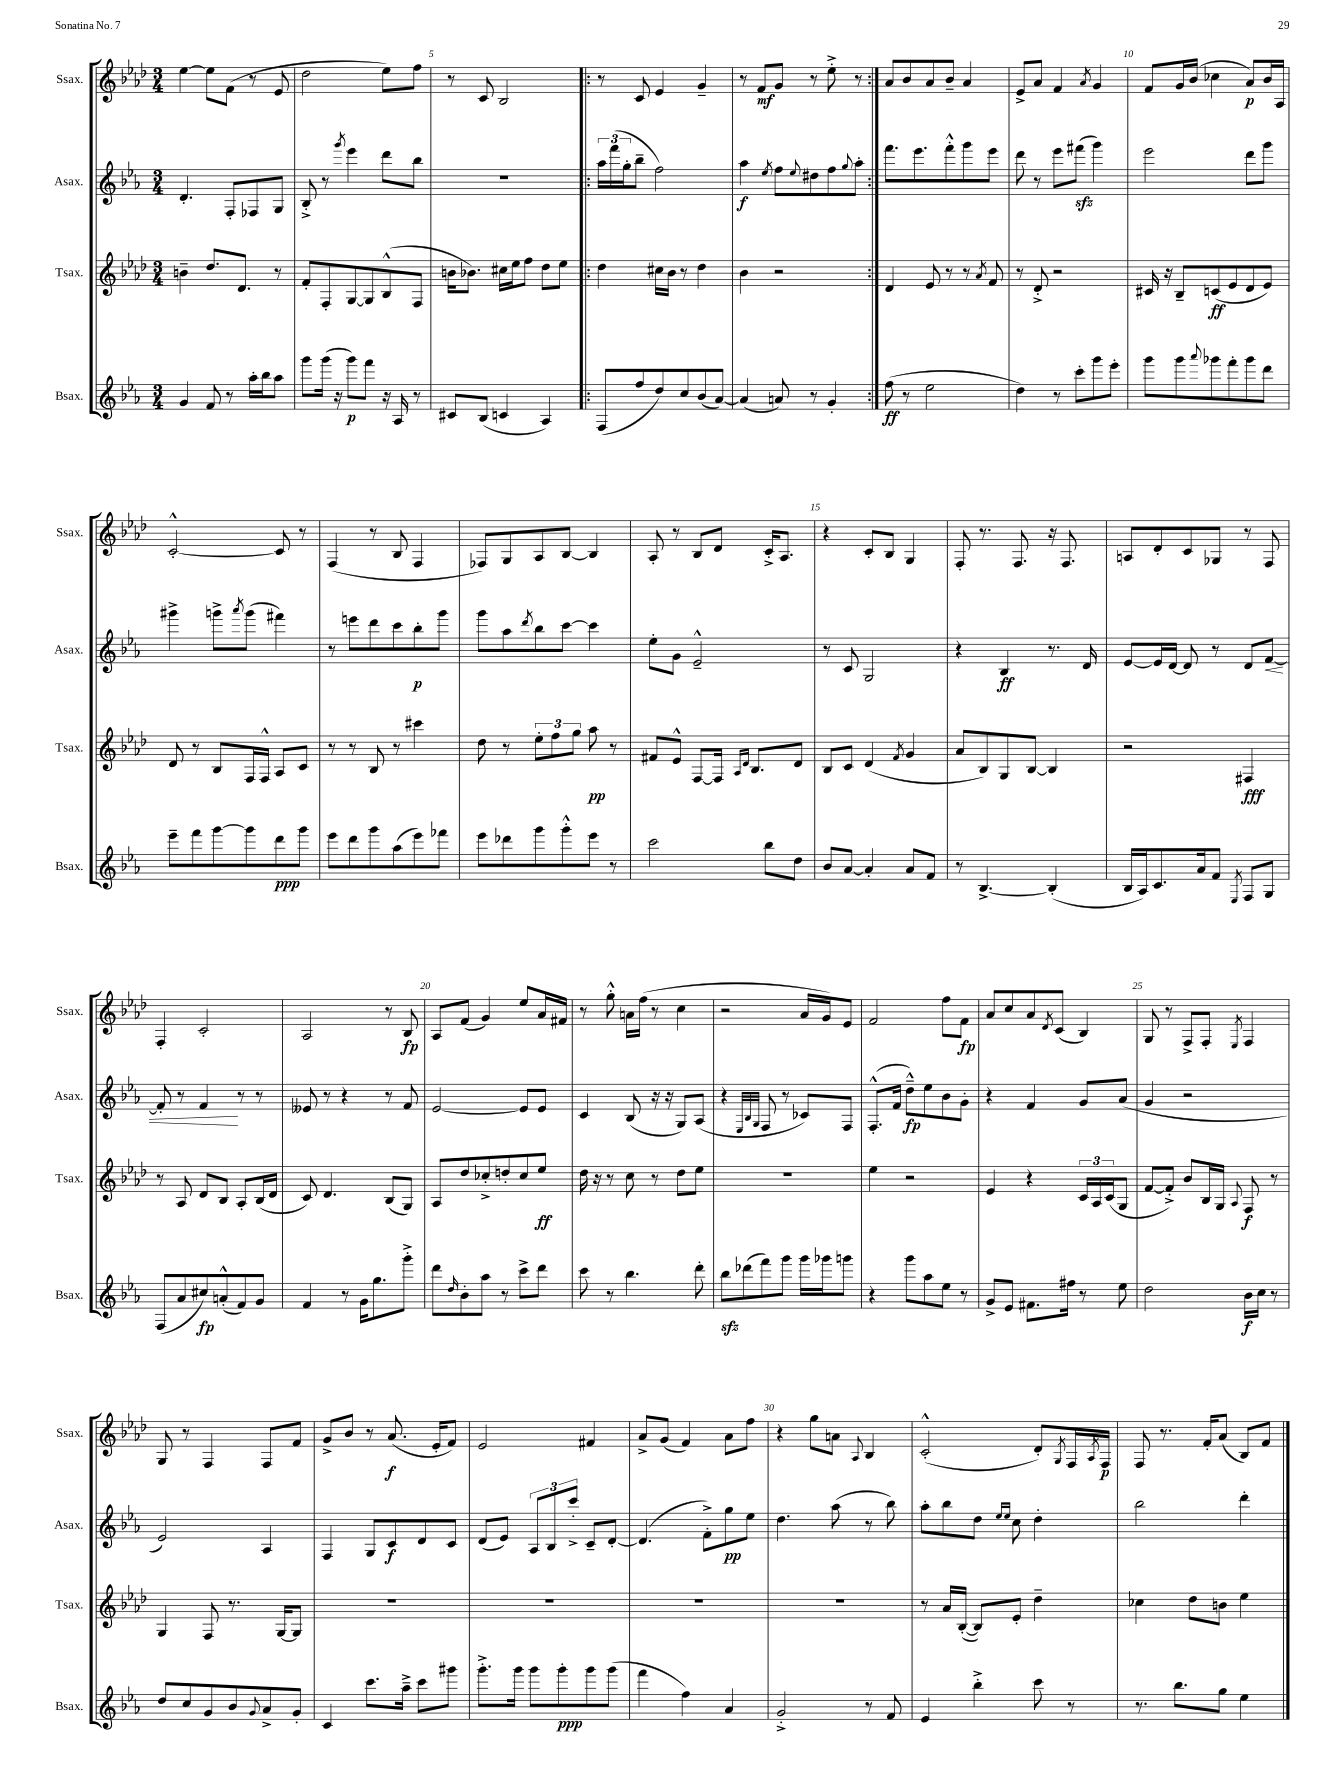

**kern	**dynam	**kern	**dynam	**kern	**dynam	**kern	**dynam
*part4	*part4	*part3	*part3	*part2	*part2	*part1	*part1
*staff4	*staff4	*staff3	*staff3	*staff2	*staff2	*staff1	*staff1
*I"Bsax.	*	*I"Tsax.	*	*I"Asax.	*	*I"Ssax.	*
*I'Bsax.	*	*I'Tsax.	*	*I'Asax.	*	*I'Ssax.	*
*clefG2	*	*clefG2	*	*clefG2	*	*clefG2	*
*k[b-e-a-]	*	*k[b-e-a-d-]	*	*k[b-e-a-]	*	*k[b-e-a-d-]	*
*M3/4	*	*M3/4	*	*M3/4	*	*M3/4	*
=3	=3	=3	=3	=3	=3	=3	=3
4g/	.	4bn~\	.	4.d'/	.	[4ee-\	.
8f/	.	8.dd-/L	.	.	.	8ee-\L]	.
8r	.	.	.	8F'/L	.	(8f\J	.
.	.	8.d-/J	.	.	.	.	.
16aa-'\LL	.	.	.	8F-X/	.	8r	.
16bb-\J	.	.	.	.	.	.	.
8aa-\J	.	8r	.	8G/J	.	8e-/	.
=4	=4	=4	=4	=4	=4	=4	=4
8ggg\L	.	8f'/L	.	8B-'^/	.	2dd-\	.
(16ggg\Jk	.	8F'/	.	8r	.	.	.
16r	.	.	.	.	.	.	.
.	.	.	.	8qggg/	.	.	.
8ggg\L)	p	[8G/	.	4eee-\	.	.	.
8fff\J	.	8G/]	.	.	.	.	.
16r	.	(8B-^^/	.	8ddd\L	.	8ee-\L)	.
16A-/	.	.	.	.	.	.	.
8r	.	8F/J	.	8bb-\J	.	8ff\J	.
=5	=5	=5	=5	=5	=5	=5	=5
8c#X/L	.	16bn\KL	.	2.r	.	8r	.
.	.	8.b-X\J)	.	.	.	.	.
(8B-/J	.	.	.	.	.	8c/	.
4cn/	.	16cc#X\LL	.	.	.	2B-/	.
.	.	16ee-\J	.	.	.	.	.
.	.	8ff\J	.	.	.	.	.
4A-/)	.	8dd-\L	.	.	.	.	.
.	.	8ee-\J	.	.	.	.	.
=6!|:	=6!|:	=6!|:	=6!|:	=6!|:	=6!|:	=6!|:	=6!|:
(8F/L	.	4dd-\	.	24aa-\LL	.	8r	.
.	.	.	.	(24fff\	.	.	.
.	.	.	.	24gg'\J	.	.	.
8ff/	.	.	.	8bb-~\J	.	8c/	.
8dd/)	.	16cc#X\LL	.	2ff\)	.	4e-/	.
.	.	16b-\JJ	.	.	.	.	.
8cc/	.	8r	.	.	.	.	.
(8b-/	.	4dd-\	.	.	.	4g~/	.
[8a-/J)	.	.	.	.	.	.	.
=7	=7	=7	=7	=7	=7	=7	=7
(4a-/]	.	4b-\	.	4aa-\	f	8r	.
.	.	.	.	.	.	8f/L	mf
.	.	.	.	8qee-/	.	.	.
8an/)	.	2r	.	8ff\L	.	8g/J	.
.	.	.	.	8qqee-/	.	.	.
8r	.	.	.	8dd#X\	.	8r	.
4g'/	.	.	.	8ff\	.	8ee-'^\	.
.	.	.	.	8qqgg/	.	.	.
.	.	.	.	8aa-'\J	.	8r	.
=8:|!	=8:|!	=8:|!	=8:|!	=8:|!	=8:|!	=8:|!	=8:|!
(8ff\	ff	4d-/	.	8.fff\L	.	8a-/L	.
8r	.	.	.	.	.	8b-/	.
.	.	.	.	8.eee-\	.	.	.
2ee-\	.	8e-/	.	.	.	8a-/	.
.	.	8r	.	8fff'^^\	.	8b-~/J	.
.	.	8r	.	8ggg\	.	4a-/	.
.	.	8qa-/	.	.	.	.	.
.	.	8f/	.	8eee-\J	.	.	.
=9	=9	=9	=9	=9	=9	=9	=9
4dd\)	.	8r	.	8ddd\	.	8e-^/L	.
.	.	8d-'^/	.	8r	.	8a-/J	.
8r	.	2r	.	8eee-\L	.	4f/	.
8ccc'\L	.	.	.	(8fff#Xzz\J	.	.	.
.	.	.	.	.	.	8qa-/	.
8ggg\	.	.	.	4ggg\)	.	4g/	.
8eee-'\J	.	.	.	.	.	.	.
=10	=10	=10	=10	=10	=10	=10	=10
8ggg\L	.	16c#X/	.	2eee-\	.	8f/L	.
.	.	16r	.	.	.	.	.
8ggg\	.	8B-~/L	.	.	.	16g/L	.
.	.	.	.	.	.	(16b-/JJ	.
8qqaaa-/	.	.	.	.	.	.	.
8ggg-X\	.	(8cn/	ff	.	.	4cc-X\	.
8fff'\	.	8e-/	.	.	.	.	.
8ggg-\	.	8d-/	.	8ddd\L	.	8a-/L)	p
8ddd\J	.	8e-/J)	.	8ggg\J	.	16b-/L	.
.	.	.	.	.	.	16A-/JJ	.
!!LO:LB:g=z
=11	=11	=11	=11	=11	=11	=11	=11
8eee-~\L	.	8d-/	.	4ggg#X^\	.	[2c'^^/	.
8fff\	.	8r	.	.	.	.	.
[8ggg\	.	8B-/L	.	8gggn^\L	.	.	.
.	.	.	.	8qaaa-/	.	.	.
8ggg\]	.	16F/L	.	(8ggg\J	.	.	.
.	.	16F^^/JJ	.	.	.	.	.
8ddd\	ppp	8A-/L	.	4fff#X\)	.	8c/]	.
8ggg\J	.	8c/J	.	.	.	8r	.
=12	=12	=12	=12	=12	=12	=12	=12
8eee-\L	.	8r	.	8r	.	(4F/	.
8ddd\	.	8r	.	8eeen\L	.	.	.
8ggg\	.	8B-/	.	8ddd\	.	8r	.
(8aa-\	.	8r	.	8ccc\	.	8B-/	.
8eee-\)	.	4ccc#X\	.	8bb-'\	p	4F/	.
8fff-X\J	.	.	.	8ggg\J	.	.	.
=13	=13	=13	=13	=13	=13	=13	=13
8eee-\L	.	8dd-\	.	8ggg\L	.	8F-X/L)	.
8ddd-X\	.	8r	.	8aa-\	.	8G/	.
.	.	.	.	8qddd/	.	.	.
8ggg\	.	12ee-'\L	.	8bb-\	.	8A-/	.
.	.	12ff\	.	.	.	.	.
8ggg'^^\	.	.	.	[8ccc\J	.	[8B-/J	.
.	.	12gg\J	.	.	.	.	.
8eee-\J	.	8aa-\	pp	4ccc\]	.	4B-/]	.
8r	.	8r	.	.	.	.	.
=14	=14	=14	=14	=14	=14	=14	=14
2ccc\	.	8f#X/L	.	8ee-'\L	.	8A-'/	.
.	.	8e-^^/J	.	8g\J	.	8r	.
.	.	[8F/L	.	2e-~^^/	.	8B-/L	.
.	.	16F/Jk]	.	.	.	8d-/J	.
.	.	16qqA-/LL	.	.	.	.	.
.	.	16qqd-/JJ	.	.	.	.	.
.	.	8.B-/L	.	.	.	.	.
8bb-\L	.	.	.	.	.	16c'^/KL	.
.	.	.	.	.	.	8.A-/J	.
8dd\J	.	8d-/J	.	.	.	.	.
=15	=15	=15	=15	=15	=15	=15	=15
8b-/L	.	8B-/L	.	8r	.	4r	.
[8a-/J	.	8c/J	.	8c/	.	.	.
4a-'/]	.	(4d-/	.	2G/	.	8c'/L	.
.	.	.	.	.	.	8B-/J	.
.	.	8qf/	.	.	.	.	.
8a-/L	.	4g/	.	.	.	4G/	.
8f/J	.	.	.	.	.	.	.
=16	=16	=16	=16	=16	=16	=16	=16
8r	.	8a-/L	.	4r	.	8F'/	.
[4.B-^/	.	8B-/)	.	.	.	8.r	.
.	.	8G/	.	4B-/	ff	.	.
.	.	.	.	.	.	8.F/	.
.	.	[8B-/J	.	.	.	.	.
(4B-'/]	.	4B-/]	.	8.r	.	16r	.
.	.	.	.	.	.	8.F/	.
.	.	.	.	16d/	.	.	.
=17	=17	=17	=17	=17	=17	=17	=17
16B-/LL	.	2r	.	[8e-/L	.	8An/L	.
16A-/J)	.	.	.	.	.	.	.
8.c/	.	.	.	16e-/L]	.	8d-'/	.
.	.	.	.	[16d/JJ	.	.	.
.	.	.	.	8d/]	.	8c/	.
16a-/k	.	.	.	.	.	.	.
8f/J	.	.	.	8r	.	8G-X/J	.
8qE-/	.	.	.	.	.	.	.
8F/L	.	4F#X/	fff	8d/L	.	8r	.
!	!	!	!	!	!LO:HP:b	!	!
8G/J	.	.	.	[8f/J	<	8F/	.
!!LO:LB:g=z
=18	=18	=18	=18	=18	=18	=18	=18
(8F/L	.	8r	.	8f'/]	.	4F'/	.
8a-/	.	8A-/	.	8r	.	.	.
8cc#X/)	fp	8d-/L	.	4f/	.	2c'/	.
(8an'^^/	.	8B-/J	.	.	.	.	.
8f/)	.	8A-'/L	.	8r	[	.	.
8g/J	.	(16B-/L	.	8r	.	.	.
.	.	16d-/JJ	.	.	.	.	.
=19	=19	=19	=19	=19	=19	=19	=19
4f/	.	8c/)	.	8e--X/	.	2A-/	.
.	.	4.d-/	.	8r	.	.	.
8r	.	.	.	4r	.	.	.
16g\KL	.	.	.	.	.	.	.
8.gg\	.	.	.	.	.	.	.
.	.	(8B-/L	.	8r	.	8r	.
8ggg'^\J	.	8G/J)	.	8f/	.	8B-/	fp
=20	=20	=20	=20	=20	=20	=20	=20
8ddd\L	.	8A-/L	.	[2e-/	.	8A-/L	.
16qqdd/	.	.	.	.	.	.	.
8b-'\	.	8dd-/	.	.	.	(8f/J	.
8aa-\J	.	8cc-X'^/	.	.	.	4g/)	.
8r	.	8ddn'/	.	.	.	.	.
8ccc^\L	.	8cc-/	.	8e-/L]	.	8ee-/L	.
8ddd\J	.	8ee-/J	ff	8e-/J	.	16a-/L	.
.	.	.	.	.	.	16f#X/JJ	.
=21	=21	=21	=21	=21	=21	=21	=21
8ccc\	.	16dd-\	.	4c/	.	8r	.
.	.	16r	.	.	.	.	.
8r	.	8r	.	.	.	8gg'^^\	.
4.bb-\	.	8cc\	.	(8B-/	.	16an\LL	.
.	.	.	.	.	.	(16ff\JJ	.
.	.	8r	.	16r	.	8r	.
.	.	.	.	16r	.	.	.
.	.	8dd-\L	.	8G/L)	.	4cc\	.
8ddd'\	.	8ee-\J	.	(8A-/J	.	.	.
=22	=22	=22	=22	=22	=22	=22	=22
8bb-zz\L	.	2.r	.	4r	.	2r	.
(8ddd-X\	.	.	.	.	.	.	.
.	.	.	.	32qqE-/LLL	.	.	.
.	.	.	.	32qqB-/	.	.	.
.	.	.	.	32qqG/JJJ	.	.	.
8fff\)	.	.	.	8F/	.	.	.
8ggg\J	.	.	.	8r	.	.	.
16ggg\LL	.	.	.	8c-X/L)	.	16a-/LL	.
16ggg-X\J	.	.	.	.	.	16g/J)	.
8gggn\J	.	.	.	8F/J	.	8e-/J	.
=23	=23	=23	=23	=23	=23	=23	=23
4r	.	4ee-\	.	(8.F'^^/L	.	2f/	.
.	.	.	.	16f/Jk	.	.	.
8ggg\L	.	2r	.	8dd~^^\L)	fp	.	.
8aa-\	.	.	.	8ee-\	.	.	.
8ee-\J	.	.	.	8b-\	.	8ff\L	.
8r	.	.	.	8g'\J	.	8f\J	fp
=24	=24	=24	=24	=24	=24	=24	=24
8g^/L	.	4e-/	.	4r	.	8a-/L	.
8e-/J	.	.	.	.	.	8cc/	.
8.f#X\L	.	4r	.	4f/	.	8a-/	.
.	.	.	.	.	.	8qd-/	.
.	.	.	.	.	.	(8c/J	.
16ff#X\Jk	.	.	.	.	.	.	.
8r	.	24c/LL	.	8g/L	.	4B-/)	.
.	.	24A-/	.	.	.	.	.
.	.	(24c/J	.	.	.	.	.
8ee-\	.	8G/J	.	(8a-/J	.	.	.
=25	=25	=25	=25	=25	=25	=25	=25
2dd\	.	[8f/L	.	4g/	.	8G/	.
.	.	8f'^/J])	.	.	.	8r	.
.	.	8b-/L	.	2r	.	8F^/L	.
.	.	16B-/L	.	.	.	8F'/J	.
.	.	16G/JJ	.	.	.	.	.
.	.	8qqA-/	.	.	.	8qE-/	.
16b-\LL	f	8F/	f	.	.	4F/	.
16cc\JJ	.	.	.	.	.	.	.
8r	.	8r	.	.	.	.	.
!!LO:LB:g=z
=26	=26	=26	=26	=26	=26	=26	=26
8dd/L	.	4G/	.	2e-/)	.	8G/	.
8cc/	.	.	.	.	.	8r	.
8g/	.	8F/	.	.	.	4F/	.
8b-/	.	8.r	.	.	.	.	.
8qqg/	.	.	.	.	.	.	.
8a-^/	.	.	.	4A-/	.	8F/L	.
.	.	[16G/KL	.	.	.	.	.
8g'/J	.	8G/J]	.	.	.	8f/J	.
=27	=27	=27	=27	=27	=27	=27	=27
4c/	.	2.r	.	4F/	.	8g^/L	.
.	.	.	.	.	.	8b-/J	.
8.ccc\L	.	.	.	8G/L	.	8r	.
.	.	.	.	8c/	f	(8.a-/	f
16aa-~^\Jk	.	.	.	.	.	.	.
8ccc\L	.	.	.	8d/	.	.	.
.	.	.	.	.	.	16e-'/KL	.
8ggg#X\J	.	.	.	8c/J	.	8f/J)	.
=28	=28	=28	=28	=28	=28	=28	=28
8.ggg'^\L	.	2.r	.	(8d/L	.	2e-/	.
.	.	.	.	8e-/J)	.	.	.
16ggg\Jk	.	.	.	.	.	.	.
8ggg\L	.	.	.	12A-/L	.	.	.
.	.	.	.	12B-/	.	.	.
8ggg'\	ppp	.	.	.	.	.	.
.	.	.	.	12ccc'^/J	.	.	.
8ggg\	.	.	.	8c~/L	.	4f#X/	.
(8ggg\J	.	.	.	[8d'/J	.	.	.
=29	=29	=29	=29	=29	=29	=29	=29
4fff\	.	2.r	.	(4.d/]	.	8a-^/L	.
.	.	.	.	.	.	(8g/J	.
4ff\)	.	.	.	.	.	4f/)	.
.	.	.	.	8f'^\L)	.	.	.
4a-/	.	.	.	8gg\	pp	8a-\L	.
.	.	.	.	8ee-\J	.	8ff\J	.
=30	=30	=30	=30	=30	=30	=30	=30
2g'^/	.	2.r	.	4.dd\	.	4r	.
.	.	.	.	.	.	8gg\L	.
.	.	.	.	(8aa-\	.	8an\J	.
.	.	.	.	.	.	8qqA-/	.
8r	.	.	.	8r	.	4B-/	.
8f/	.	.	.	8bb-\)	.	.	.
=31	=31	=31	=31	=31	=31	=31	=31
4e-/	.	8r	.	8aa-'\L	.	(2c'^^/	.
.	.	16a-/LL	.	8bb-\	.	.	.
.	.	([16B-'/JJ	.	.	.	.	.
4bb-'^\	.	8B-/L])	.	8dd\J	.	.	.
.	.	.	.	16qqee-/LL	.	.	.
.	.	.	.	16qqee-/JJ	.	.	.
.	.	8e-'/J	.	8cc\	.	.	.
8ccc\	.	4dd-~\	.	4dd'\	.	8d-'/L)	.
.	.	.	.	.	.	8qG/	.
8r	.	.	.	.	.	16F/L	.
.	.	.	.	.	.	8qA-/	.
.	.	.	.	.	.	16F/JJ	p
=32	=32	=32	=32	=32	=32	=32	=32
8.r	.	4cc-X\	.	2bb-\	.	8F/	.
.	.	.	.	.	.	8.r	.
8.bb-\L	.	.	.	.	.	.	.
.	.	8dd-\L	.	.	.	.	.
.	.	.	.	.	.	16f'/KL	.
8gg\J	.	8bn\J	.	.	.	(8a-/J	.
4ee-\	.	4ee-\	.	4ddd'\	.	8B-/L)	.
.	.	.	.	.	.	8f/J	.
==	==	==	==	==	==	==	==
*-	*-	*-	*-	*-	*-	*-	*-
